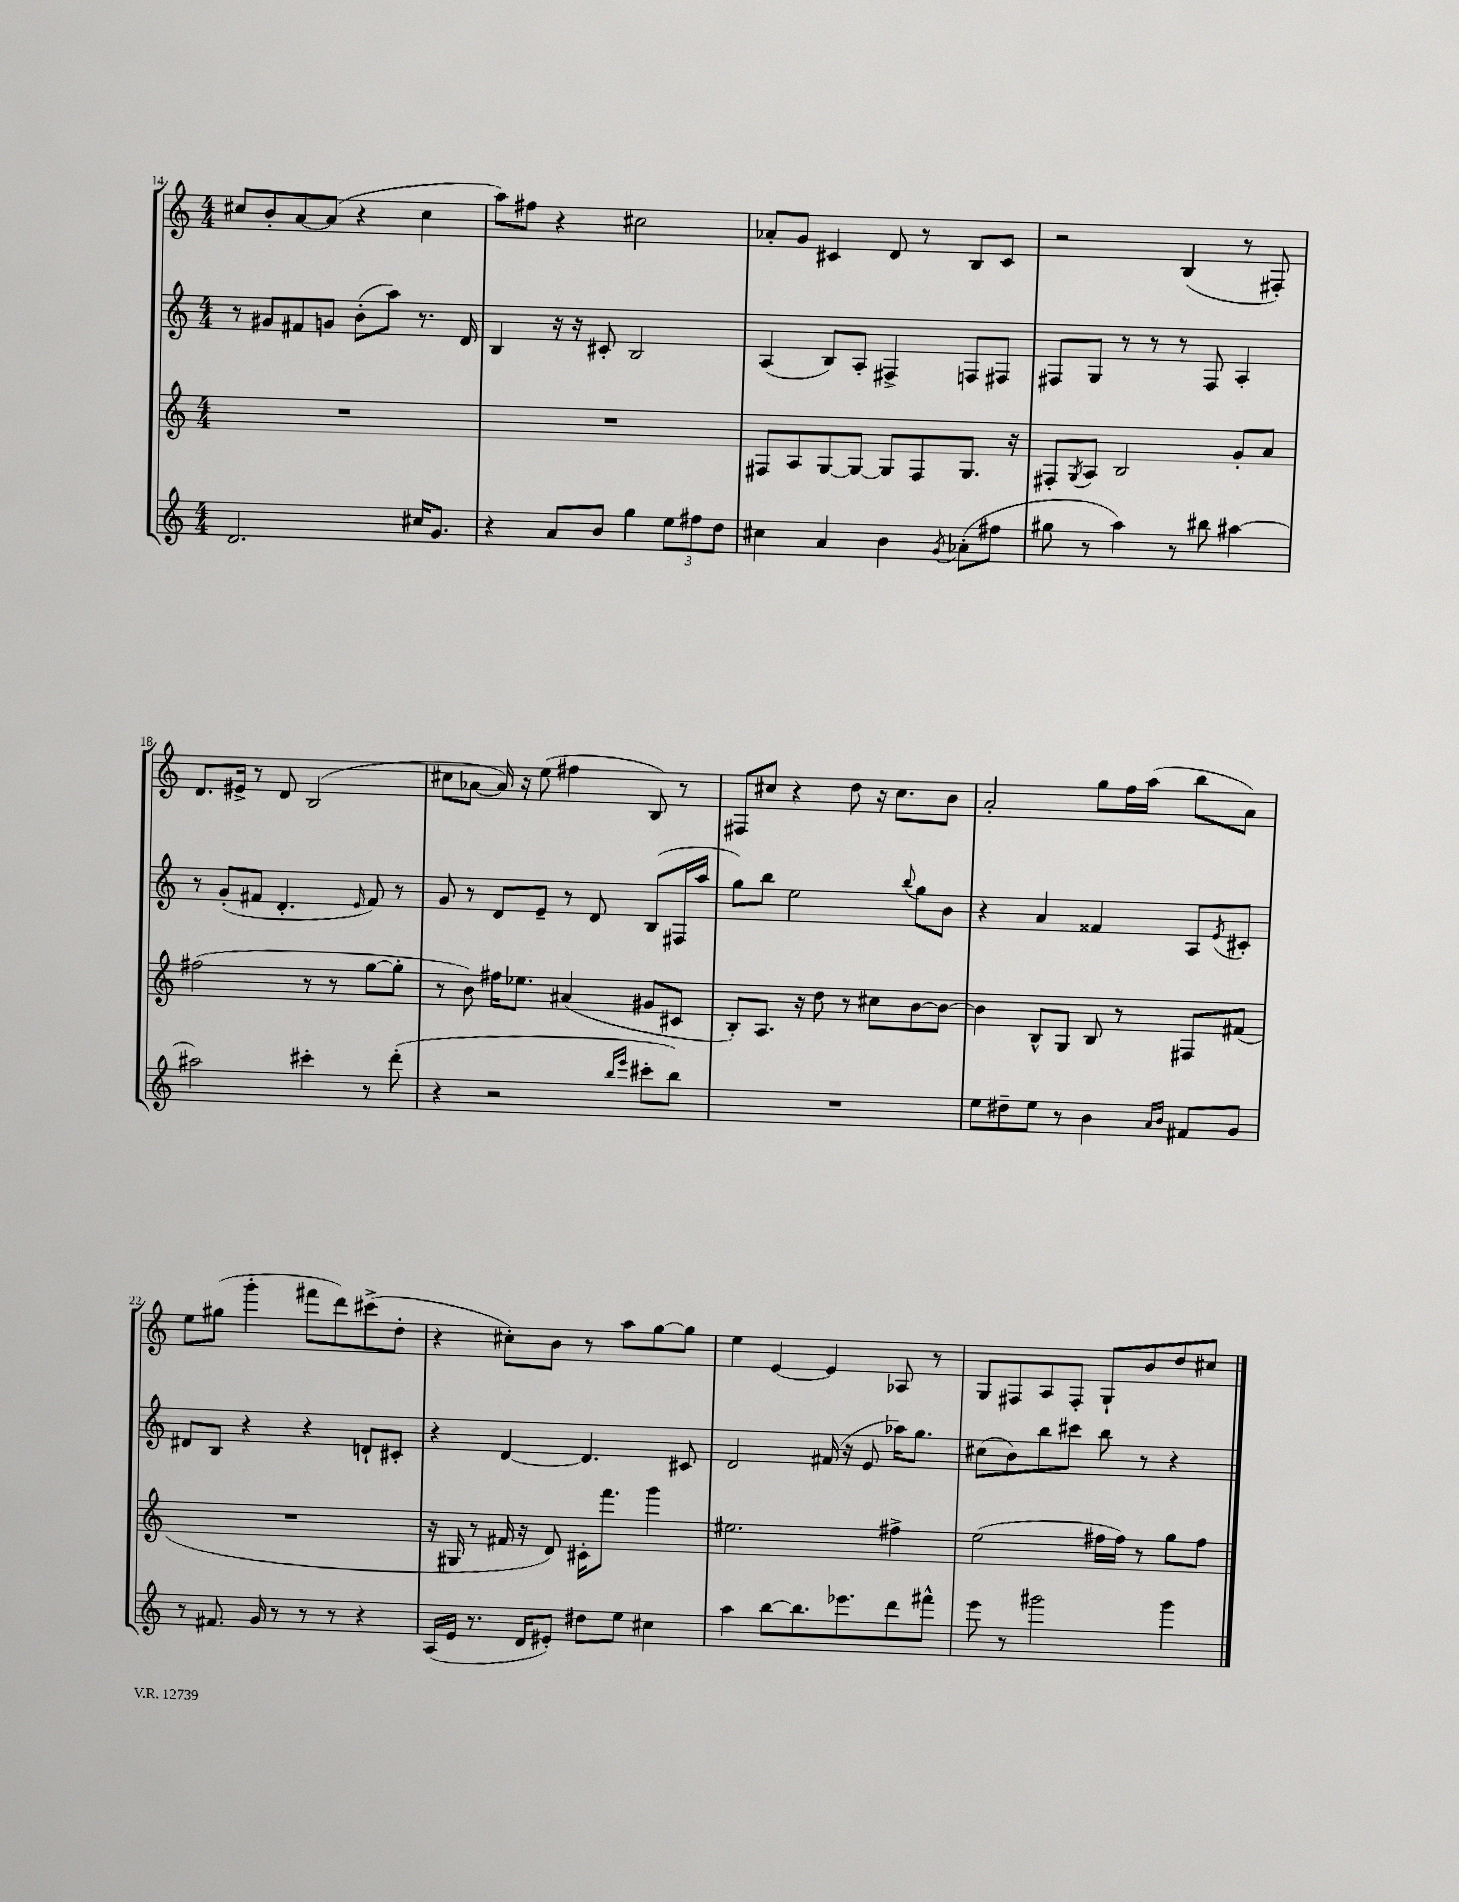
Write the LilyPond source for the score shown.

<<
\new StaffGroup <<
\new Staff = "s0" {
    \clef treble \key c \major \numericTimeSignature \time 4/4
    cis''8 b'8-. a'8~ a'8( r4 cis''4 |
    a''8) fis''8 r4 cis''2 |
    aes'8-. g'8 cis'4 d'8 r8 b8 cis'8 |
    r2 b4( r8 fis8-.) |
    d'8. eis'16-> r8 d'8 b2( |
    cis''8 aes'8~ aes'16) r16 e''8( fis''4 b8) r8 |
    fis8 cis''8 r4 d''8 r16 cis''8. b'8 |
    a'2-. g''8 f''16 a''16( b''8 a'8) |
    e''8 gis''8( g'''4-. fis'''8 d'''8) cis'''8->( d''8-. |
    r4 cis''8-.) b'8 r8 a''8 g''8~ g''8 |
    e''4 e'4~ e'4 aes8 r8 |
    g8 fis8 a8 fis8-. g8-! b'8 d''8 cis''8 \bar "|." |
}
\new Staff = "s1" {
    \clef treble \key c \major \numericTimeSignature \time 4/4
    r8 gis'8 fis'8 g'8 b'8-.( a''8) r8. d'16 |
    b4 r16 r16 cis'8-. b2 |
    a4( b8) a8-. fis4-> f8 fis8 |
    fis8 g8 r8 r8 r8 fis8 a4-. |
    r8 g'8-.( fis'8 d'4.-. \grace { e'16 } fis'8) r8 |
    g'8 r8 d'8 e'8-- r8 d'8 b8( fis16 a''16 |
    g''8) b''8 e''2 \appoggiatura { b''8 } g''8 b'8 |
    r4 a'4 fisis'4 a8 \acciaccatura { e'8 } cis'8-. |
    dis'8 b8 r4 r4 d'8-! cis'8-. |
    r4 d'4~ d'4. cis'8 |
    d'2 fis'16( r16 e'8 aes''16) g''8. |
    cis''8( b'8) b''8 cis'''8 b''8 r8 r4 \bar "|." |
}
\new Staff = "s2" {
    \clef treble \key c \major \numericTimeSignature \time 4/4
    R1 |
    R1 |
    fis8 a8 g8~ g8~ g8 fis8 g8. r16 |
    fis8-. \acciaccatura { g8 } a8 b2 g'8-. a'8 |
    fis''2( r8 r8 g''8~ g''8-. |
    r8 b'8) fis''16 ees''8. ais'4( gis'8 cis'8 |
    b8-.) a8. r16 d''8 r8 cis''8 b'8~ b'8~ |
    b'4 b8-^ g8 b8 r8 fis8 fis'8( |
    R1 |
    r16 gis16 r8 fis'16 r16 d'8) cis'16-. f'''8. g'''4 |
    eis''2. fis''4-> |
    e''2( fis''16 fis''16) r8 g''8 fis''8 \bar "|." |
}
\new Staff = "s3" {
    \clef treble \key c \major \numericTimeSignature \time 4/4
    d'2. cis''16 g'8. |
    r4 a'8 b'8 g''4 \tuplet 3/2 { e''8 fis''8 d''8 } |
    cis''4 a'4 b'4 \acciaccatura { g'8 } aes'8-.( fis''8 |
    gis''8 r8 a''4) r8 bis''8 ais''4~ |
    ais''2 cis'''4-. r8 d'''8-.( |
    r4 r2 \grace { b''16 e'''16 } cis'''8-. b''8) |
    R1 |
    e''8 dis''8-- e''8 r8 b'4 \grace { a'16 b'16 } fis'8 g'8 |
    r8 fis'8. g'16 r8 r8 r8 r4 |
    a16( e'16 r8. d'16 eis'8-.) dis''8 e''8 cis''4 |
    a''4 b''8~ b''8. ees'''8. d'''8 fis'''8-^ |
    e'''8 r8 gis'''2 gis'''4 \bar "|." |
}
>>
>>
\layout { \context { \Score currentBarNumber = #14 } }
